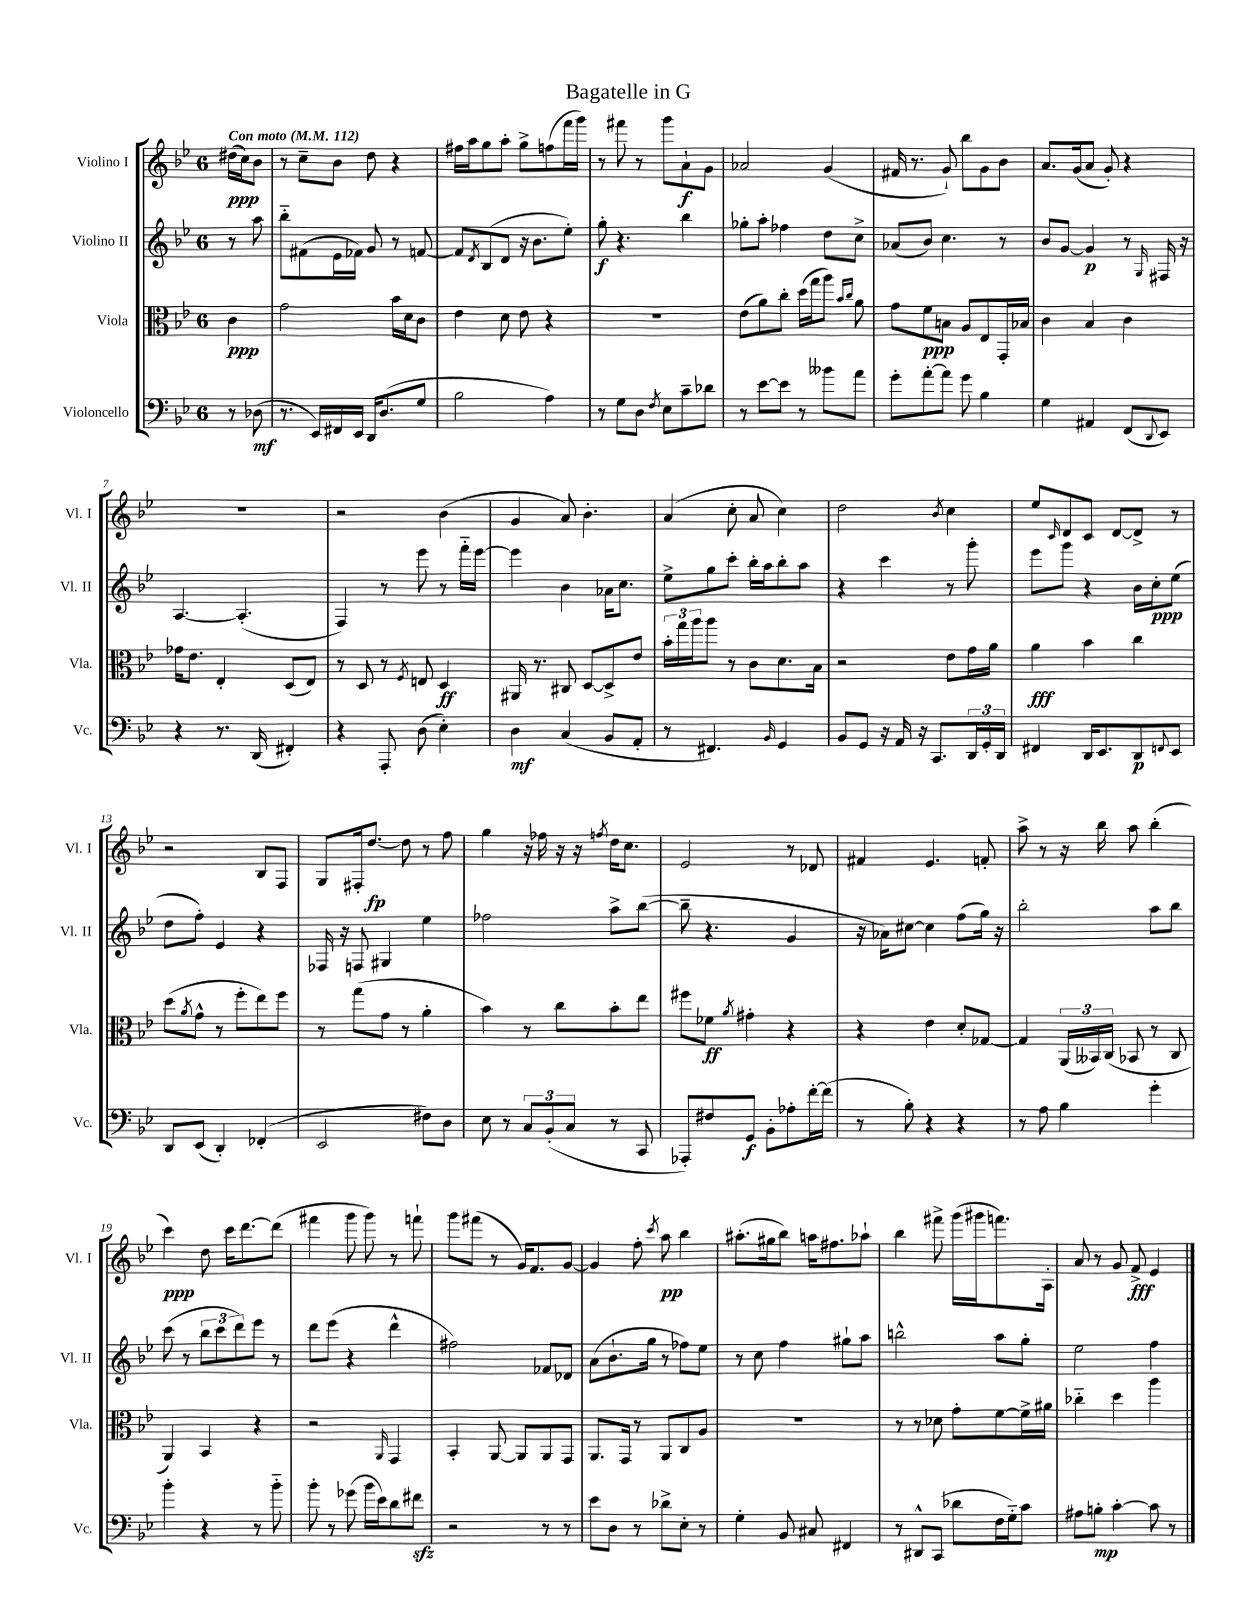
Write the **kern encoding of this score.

**kern	**kern	**kern	**kern
*staff4	*staff3	*staff2	*staff1
*clefF4	*clefC3	*clefG2	*clefG2
*k[b-e-]	*k[b-e-]	*k[b-e-]	*k[b-e-]
*M6/8	*M6/8	*M6/8	*M6/8
*MM112	*MM112	*MM112	*MM112
8r	4c	8r	(16dd#
.	.	.	16cc)
(8D-	.	8aa	8b-
=	=	=	=
8.r	2g	8bb-'~	8r
.	.	(8f#	8cc~
16EE-)	.	.	.
16FF#	.	16e-	8b-
16EE-	.	16f-)	.
16DD	.	8g	8dd
(8.D	.	.	.
.	16b-	8r	4r
.	16d	.	.
8G	8c	[8f	.
=	=	=	=
2B-	4e-	8f]	16ff#
.	.	.	16aa
.	.	8qd	.
.	.	(8B-	8gg
.	8d	8d	8aa'
.	8e-	16r	8gg^
.	.	8.b-	.
4A)	4r	.	(8ff
.	.	8ee-')	16fff
.	.	.	16ggg)
=	=	=	=
8r	2.r	8gg'	8r
8G	.	4.r	8fff#
8D	.	.	8r
8qF	.	.	.
8E-	.	.	8ggg
8c~	.	4bb-	8a`
8d-	.	.	8g
=	=	=	=
8r	(8e-	8gg-'	2a-
[8e-	8a)	8aa'	.
8e-]	8cc'	4ff-	.
8r	(16dd	.	.
.	16gg	.	.
8b--	8aa)	8dd	(4g
.	16qqb-	.	.
.	16qqcc	.	.
8a	8a	8cc^	.
=	=	=	=
8g'	8g	(8a-	16f#
.	.	.	8.r
[8a'	8f	8b-)	.
8a]	8B	4.cc	8g`)
8g	8A	.	8bb-
4B-	8E-	.	8g
.	16GG'	8r	8b-
.	16B-	.	.
=	=	=	=
4G	4c	8b-	8.a
.	.	[8g	.
.	.	.	(16g
4AA#	4B-	4g]	8a
.	.	.	8g')
(8FF	4c	8r	4r
8qqDD	.	16qqG	.
8EE-)	.	16F#	.
.	.	16r	.
=	=	=	=
4r	16g-	[4.A	2.r
.	8.e-	.	.
8.r	4E-'	.	.
.	.	(4.A']	.
(16DD	.	.	.
4FF#')	(8D	.	.
.	8E-)	.	.
=	=	=	=
4r	8r	4F)	2r
.	8D	.	.
8AAA'	8r	8r	.
.	8qF	.	.
(8D	8E	8eee-	.
4E-')	4D	8r	(4b-
.	.	16fff'~	.
.	.	[16eee-	.
=	=	=	=
4D	16AA#	4eee-]	4g
.	8.r	.	.
(4C	8C#	4b-	8a)
.	[8D	.	4.b-'
8BB-	8D^]	16a-	.
.	.	8.cc	.
8AA'	8e-	.	.
=	=	=	=
8r	24b-'	8ee-^	(4a
.	24gg	.	.
.	24aa	.	.
4.FF#)	8aa	8gg	.
.	8r	8ccc'	8cc'
.	8c	16bb-'	8a
.	.	16aa	.
16qqBB-	.	.	.
4GG	8.d	8bb-'	4cc)
.	.	8aa	.
.	16B-	.	.
=	=	=	=
8BB-	2r	4r	2dd
8GG	.	.	.
16r	.	4ccc	.
16AA	.	.	.
16r	.	.	.
8.CC	.	.	.
.	.	.	8qb-
.	8e-	8r	4cc
24DD	16g	8ggg'	.
24GG'	.	.	.
.	16a	.	.
24DD	.	.	.
=	=	=	=
4FF#	4a	8eee-	8ee-
.	.	.	16qqc
.	.	8ggg	8d
16DD	4b-	4r	8c
8.EE-	.	.	.
.	.	.	[8d
8DD	4cc	16b-	8d^]
.	.	16cc'	.
8qqFF	.	.	.
8EE-	.	(8ee-	8r
=	=	=	=
8DD	(8dd	8dd	2r
.	8qa	.	.
(8EE-	8g^^	8ff')	.
4DD')	8r	4e-	.
.	8ff'	.	.
(4FF-'	8ee-)	4r	8B-
.	8ff	.	8F
=	=	=	=
2EE-	8r	16F-	8G
.	.	16r	.
.	(8gg	8F	16F#'
.	.	.	[8.dd
.	8g	4G#	.
.	8r	.	8dd]
8F#)	4a'	4ee-	8r
8D	.	.	8ff
=	=	=	=
8E-	4b-)	2ff-	4gg
8r	.	.	.
12C	8r	.	16r
.	.	.	16ff-
(12BB-'	.	.	.
.	8cc	.	16r
12C	.	.	.
.	.	.	16r
.	.	.	8qff
8r	8b-'	8aa^	16dd
.	.	.	8.cc
8CC	8ee-	([8bb-	.
=	=	=	=
8AAA-')	8ff#	8bb-~]	2e-
8F#	8f-	4.r	.
.	8qa	.	.
8GG	4g#'	.	.
8BB-'	.	.	.
8A-'	4r	4g	8r
[16f'	.	.	8d-
(16f]	.	.	.
=	=	=	=
8r	4r	16r	4f#
.	.	16a-)	.
8B-')	.	[8cc#	.
4r	4e-	4cc#]	4.e-
4r	8d'	(8ff	.
.	[8G-	16gg)	8f'
.	.	16r	.
=	=	=	=
8r	4G-]	2bb-'	8aa^
8A	.	.	8r
4B-	(24AA	.	16r
.	24BB--)	.	.
.	.	.	16bb-
.	(24C	.	.
.	8BB-	.	8aa
4g'	8r	8aa	(4bb-'
.	8C	8bb-	.
=	=	=	=
4b-'	4AA)	(8ccc	4ccc)
.	.	8r	.
4r	4BB-	12bb-	8dd
.	.	12ccc	.
.	.	.	16ccc
.	.	12ddd)	.
.	.	.	[8.ddd
8r	4r	8eee-	.
8b-'~	.	8r	(8ddd]
=	=	=	=
8b-'	2r	8ddd	4fff#
8r	.	(8eee-	.
(8g-	.	4r	8ggg
16b-	.	.	8ggg)
16e-)	.	.	.
.	16qqAA	.	.
8d	4GG	4ddd^^	8r
8f#	.	.	8fff`
=	=	=	=
2r	4BB-'	2ff#)	8ggg
.	.	.	(8fff#
.	[8AA	.	8r
.	8AA]	.	16g)
.	.	.	8.f
8r	8AA	8f-	.
8r	8GG	8d-	[8g
=	=	=	=
8e-	8.AA	(8a	4g]
8D	.	8.b-`	.
.	16GG	.	.
8r	8r	.	8ff'
.	.	16gg	.
.	.	.	8qccc
8d-^	8AA	8r	8aa
8E-'	8C	8ff-)	4bb-
8r	8A	8ee-	.
=	=	=	=
4G'	2.r	8r	(8.aa#'
.	.	8cc	.
.	.	.	16gg#
8BB-	.	4ff	8bb-)
8C#	.	.	16aa
.	.	.	8.ff#
4FF#	.	8gg#`	.
.	.	8aa	8aa-`
=	=	=	=
8r	8r	2bb^^	4bb-
8DD#^^	8r	.	.
(8CC	8d-	.	8fff#^
8d-	8g'	.	(16ggg
.	.	.	16ggg#
16F	[8f	8aa	8.fff)
16G'~)	.	.	.
8c	16f^]	8gg'	.
.	16a#	.	16A'
=	=	=	=
8A#	4cc-'~	2ee-	8a
8B'	.	.	8r
[4c'	4dd	.	8g
.	.	.	8f^
8c]	4aa	4ff	4e-
8r	.	.	.
==	==	==	==
*-	*-	*-	*-
